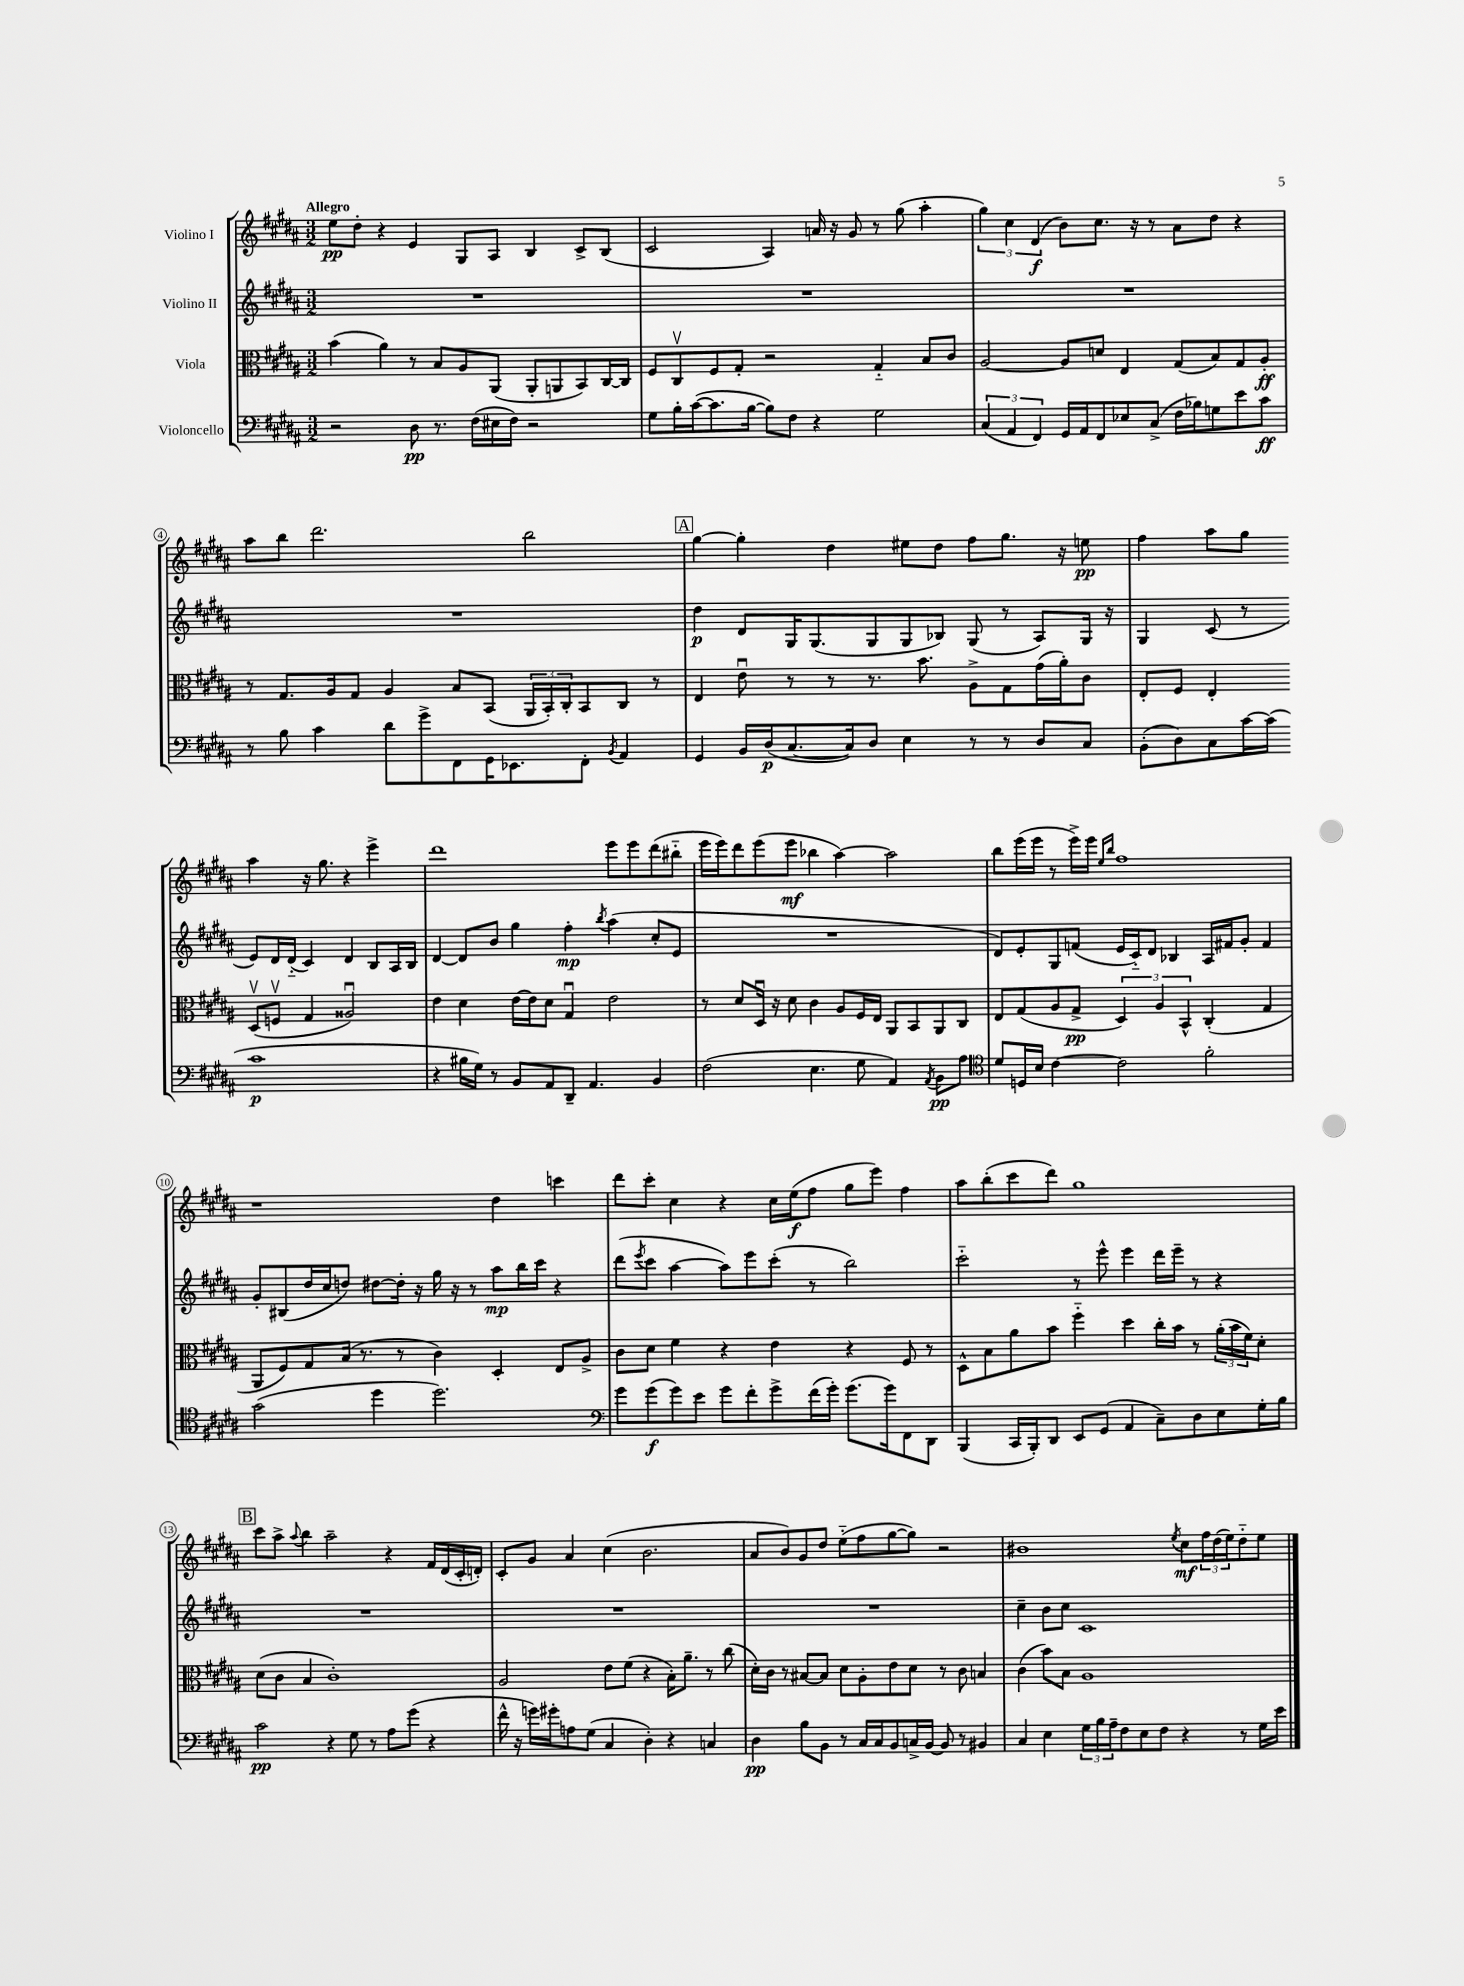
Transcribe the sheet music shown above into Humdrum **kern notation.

**kern	**kern	**kern	**kern
*staff4	*staff3	*staff2	*staff1
*clefF4	*clefC3	*clefG2	*clefG2
*k[f#c#g#d#a#]	*k[f#c#g#d#a#]	*k[f#c#g#d#a#]	*k[f#c#g#d#a#]
*M3/2	*M3/2	*M3/2	*M3/2
2r	(4b\	1.r	8ee\L
.	.	.	8dd#'\J
.	4a#\)	.	4r
8D#\	8r	.	4e/
8.r	8B/L	.	.
.	8A#/	.	8G#/L
(16F#\LL	.	.	.
16E#\	(8AA#/J	.	8A#/J
16F#\JJ)	.	.	.
2r	8AA#'/L	.	4B/
.	8AA/	.	.
.	8BB/)	.	8c#^/L
.	[16C#/L	.	(8B/J
.	16C#/]JJ	.	.
=	=	=	=
8G#\L	8F#/L	1.r	2c#/
16B'\L	8C#v/	.	.
([16c#\J	.	.	.
8.c#\]	8F#/	.	.
.	8G#'/J	.	.
[16B\Jk	.	.	.
8B\]L)	2r	.	4A#/)
8F#\J	.	.	.
4r	.	.	16a/
.	.	.	16r
.	.	.	8g#/
2G#\	4G#'~/	.	8r
.	.	.	(8gg#\
.	8B/L	.	4aa#'\
.	8c#/J	.	.
=	=	=	=
(6C#/	[2A#/	1.r	6gg#\)
6AA#/	.	.	6cc#\
6FF#/)	.	.	(6d#/
16GG#/LL	8A#/]L	.	8b\L)
16AA#/J	.	.	.
8FF#/	8d/J	.	8.cc#\J
8E-/	4E/	.	.
.	.	.	16r
(8C#^/J	.	.	8r
16F#\LL	(8G#/L	.	8a#\L
16B-\J)	.	.	.
8G\	8B/)	.	8dd#\J
8e\	8G#/	.	4r
8c#\J	8A#'/J	.	.
=	=	=	=
8r	8r	1.r	8aa#\L
8B\	8.G#/L	.	8bb\J
4c#\	.	.	2.ddd#\
.	16A#/k	.	.
.	8G#/J	.	.
8d#\L	4A#/	.	.
8g#^\	.	.	.
8FF#\	8B/L	.	.
16GG#\K	(8BB/J	.	.
8.EE-\	.	.	.
.	24AA#/LL	.	2bb\
.	24BB'/)	.	.
.	24C#'/J	.	.
8FF#'\J	8BB/	.	.
8qBB/	.	.	.
4AA#/	8C#/J	.	.
.	8r	.	.
=	=	=	=
4GG#/	4E/	4dd#\	[4gg#\
16BB/LL	8eu\	8d#/L	4gg#'\]
(16D#/J	.	.	.
[8.C#/	8r	16G#/K	.
.	.	(8.G#/	.
.	8r	.	4dd#\
16C#/]k)	.	.	.
8D#/J	8.r	8G#/	.
4E\	.	8G#/	8ee#\L
.	8.b\	.	.
.	.	8B-/J)	8dd#\J
8r	8A#^\L	(8G#/	8ff#\L
8r	8G#\	8r	8.gg#\J
8D#/L	(16g#\L	8A#/L)	.
.	16a#'\J)	.	16r
8C#/J	8c#\J	16G#/Jk	8ee\
.	.	16r	.
=	=	=	=
(8BB'\L	8E'/L	4G#/	4ff#\
8D#\)	8F#/J	.	.
8C#\	4E'/	(8c#/	8aa#\L
[16c#\L	.	8r	8gg#\J
(16c#\]JJ	.	.	.
1c#	(8D#v/L	8e/L)	4aa#\
.	8Fv/J	16d#/L	.
.	.	(16d#'~/JJ	.
.	4G#/	4c#/)	16r
.	.	.	8.gg#\
.	2A##u/)	4d#/	4r
.	.	8B/L	4eee^\
.	.	16A#/L	.
.	.	16B/JJ	.
=	=	=	=
4r	4e\	[4d#/	1ddd#
16B#\LL	4d#\	8d#/]L	.
16G#\JJ)	.	.	.
8r	.	8b/J	.
8BB/L	[16e\LL	4gg#\	.
.	16e\]J	.	.
8AA#/	8d#\J	.	.
8DD#~/J	4G#u/	4ff#'\	.
4.AA#/	.	.	.
.	.	8qbb/	.
.	2e\	(4aa#\	8eee\L
.	.	.	8eee\
4BB/	.	8cc#'/L	(8ddd#\
.	.	8e/J	8bb#'~\J
=	=	=	=
(2F#\	8r	1.r	16eee\LL
.	.	.	16eee\J)
.	8d#/L	.	8ddd#\
.	16D#u/Jk	.	(8eee\
.	16r	.	.
.	8d#\	.	8eee\J
4.E\	4c#\	.	4bb-\
.	8A#/L	.	[4aa#\)
8G#\	16F#/L	.	.
.	16E/JJ	.	.
4AA#/)	8AA#/L	.	2aa#\]
.	8BB/	.	.
8qAA#/	.	.	.
8BB\L	8AA#/	.	.
8A#\J	8C#/J	.	.
=	=	=	=
*clefC4	*	*	*
8d#/L	8E/L	8d#/L)	8bb\L
16D/L	(8G#/	8e'/	(16eee\L
16B/JJ	.	.	16eee\JJ
[4c#\	8A#/	8G#/	8r
.	8G#^/J	(8f/J	16eee^\LL)
.	.	.	16eee\JJ
.	.	.	16qqee/LL
.	.	.	16qqbb/JJ
2c#\]	6D#/)	16e/LL	1ff#
.	.	16c#'~/J)	.
.	.	8d#/J	.
.	6A#/	.	.
.	.	4B-/	.
.	6BB^^/	.	.
2f#'\	(4C#'/	16A#/LL	.
.	.	16f#/J	.
.	.	8g#'/J	.
.	4G#/	4f#/	.
=	=	=	=
(2g#\	8AA#/L	8g#'/L	1r
.	8F#/)	(8B#/	.
.	8G#/	16dd#/L	.
.	.	16cc#/J	.
.	(16B/Jk	8dd/J)	.
.	8.r	.	.
4dd#\	.	[8dd#\L	.
.	8r	16dd#'\]Jk	.
.	.	16r	.
2.dd#\)	4c#\)	16gg#\	.
.	.	16r	.
.	.	8r	.
.	4D#'/	8aa#\L	4dd#\
.	.	16bb\L	.
.	.	16ccc#\JJ	.
.	8E/L	4r	4ccc\
.	8A#^/J	.	.
=	=	=	=
*clefF4	*	*	*
8g#\L	8c#\L	(8ddd#\L	8ddd#\L
.	.	8qeee/	.
(8g#\	8d#\J	8ccc#\J	8ccc#'\J
8g#\)	4f#\	[4aa#\	4cc#\
8e\J	.	.	.
8g#\L	4r	8aa#\]L)	4r
8f#'\	.	8eee\	.
8g#^\	4e\	(8ccc#'\J	16cc#\LL
.	.	.	(16ee\J
(16f#\L	.	8r	8ff#\J
16g#'\JJ)	.	.	.
(8.g#\L	4r	2bb\)	8gg#\L
.	.	.	8eee\J)
16g#\k)	.	.	.
8FF#\	8F#/	.	4ff#\
8DD#\J	8r	.	.
=	=	=	=
(4BBB/	8D#^^\L	2ccc#'~\	8aa#\L
.	8B\	.	(8bb'\
16CC#/LL	8a#\	.	8ccc#\
16BBB'/J)	.	.	.
8DD#/J	8b\J	.	8ddd#\J)
8EE/L	4ff#'~\	8r	1gg#
(8GG#/J	.	8eee^^\	.
4AA#/	4dd#\	4eee\	.
8C#~\L)	16cc#'\LL	16ddd#\LL	.
.	16b\JJ	16eee~\JJ	.
8D#\	8r	8r	.
8E\	(24a#'\LL	4r	.
.	24b\	.	.
.	24f#\J)	.	.
16G#'\L	8d#'\J	.	.
16B\JJ	.	.	.
=	=	=	=
2c#\	(8d#\L	1.r	8ccc#\L
.	8c#\J	.	8aa#^\J
.	.	.	8qqaa#/
.	4B/	.	4bb\
4r	1c#')	.	2aa#~\
8G#\	.	.	.
8r	.	.	.
8A#\L	.	.	4r
(8g#\J	.	.	.
4r	.	.	16f#/LL
.	.	.	(16d#/
.	.	.	16c#'/
.	.	.	16d'/JJ)
=	=	=	=
16f#^^\	2A#/	1.r	8c#'/L
16r	.	.	.
16g\LL)	.	.	8g#/J
16g#'\J	.	.	.
8A\	.	.	4a#/
(8G#\J	.	.	.
4C#/	8e\L	.	(4cc#\
.	(8f#\J	.	.
4D#'\)	4r	.	2.b\
4r	16B'\LK)	.	.
.	8.a#~\J	.	.
4C/	8r	.	.
.	(8cc#\	.	.
=	=	=	=
4D#\	16d#'\LL)	1.r	8a#/L
.	16c#\JJ	.	.
.	8r	.	8b/)
8B\L	[8B#/L	.	8g#/
8BB\J	8B#/]J	.	8dd#/J
8r	8d#\L	.	(8ee'~\L
16C#/LL	8A#'\	.	8ff#\
16C#/J	.	.	.
8BB/	8e\	.	[8gg#\
16C^/L	8d#\J	.	8gg#\]J)
[16BB/JJ	.	.	.
8BB/]	8r	.	2r
8r	8c#\	.	.
4BB#/	4B/	.	.
=	=	=	=
4C#/	(4c#\	4cc#~\	1b#
4E\	8b\L)	8b\L	.
.	8B\J	8cc#\J	.
24G#\LL	1A#	1c#	.
24B\	.	.	.
24A#~\J	.	.	.
8F#\	.	.	.
8E\	.	.	.
8F#\J	.	.	.
.	.	.	8qee/
4r	.	.	8cc#\L
.	.	.	24ff#\L
.	.	.	(24dd#\
.	.	.	24ee\J)
8r	.	.	8dd#'~\
16G#\LL	.	.	8ee\J
16e\JJ	.	.	.
==	==	==	==
*-	*-	*-	*-
